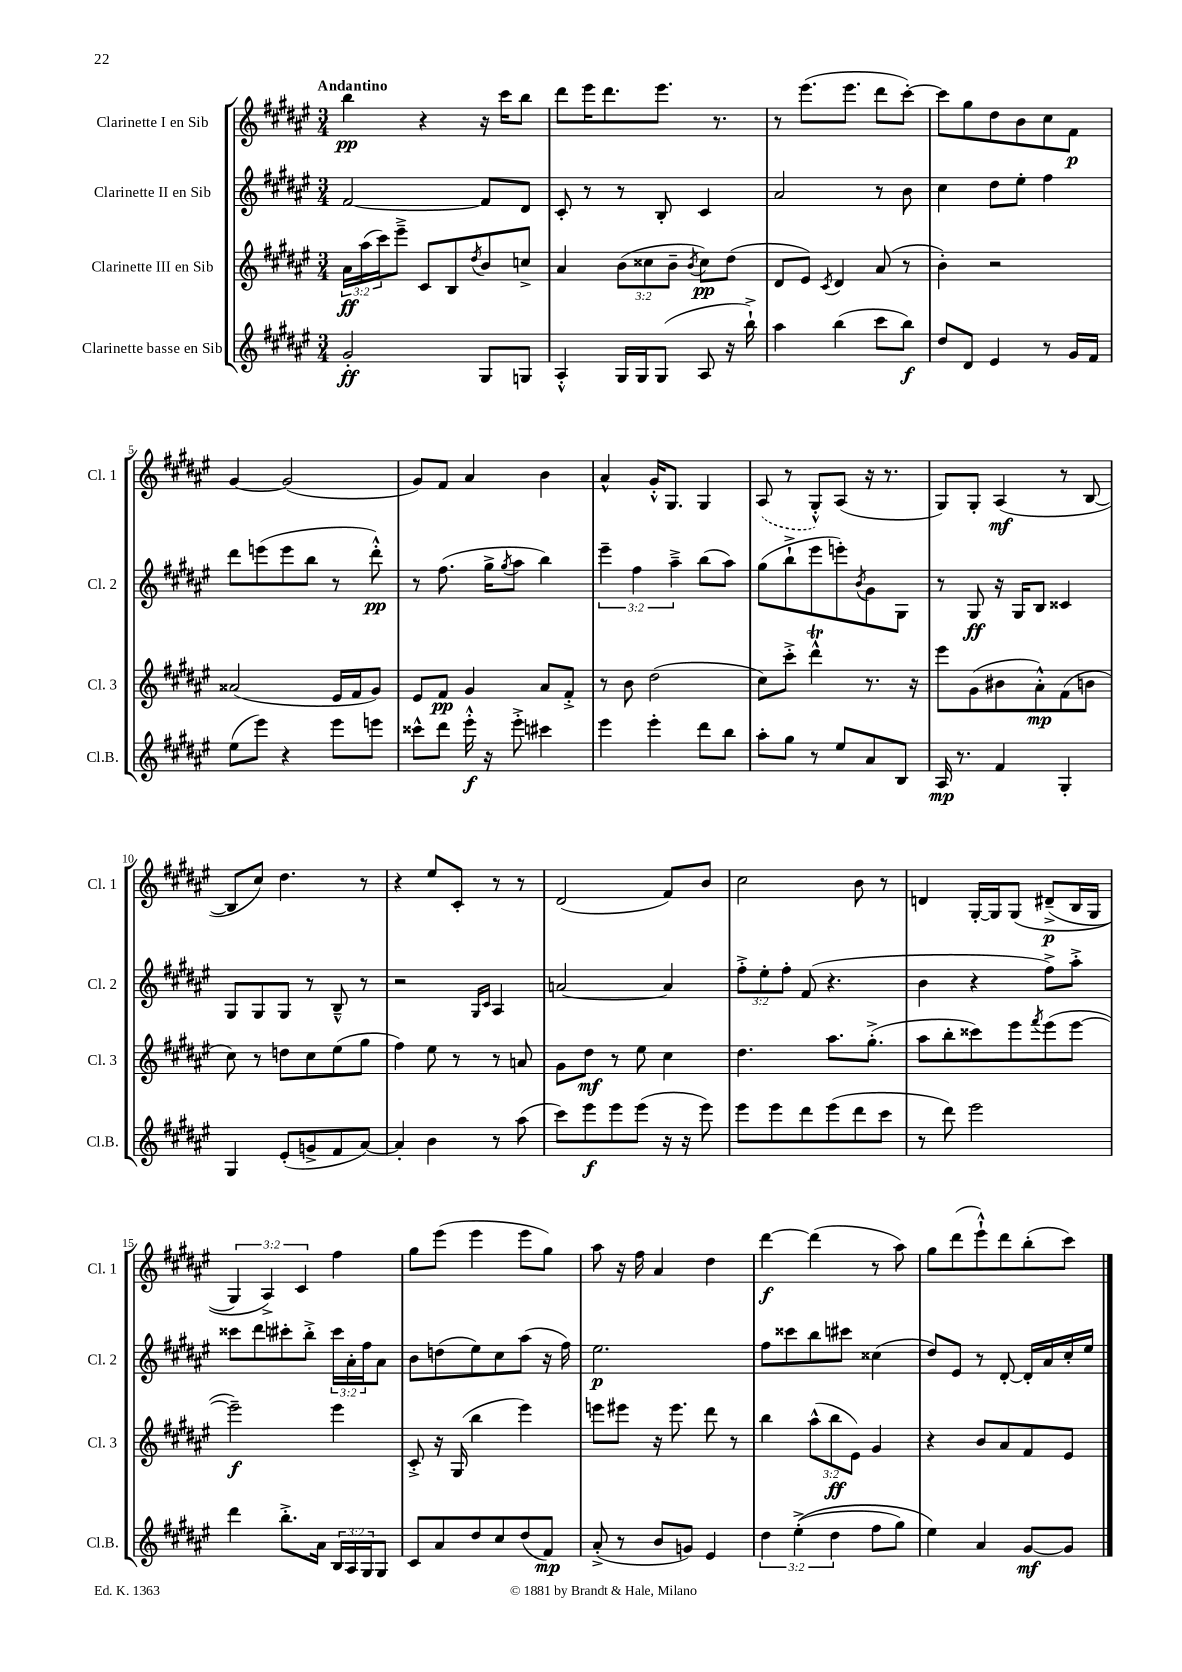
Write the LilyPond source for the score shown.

<<
\new StaffGroup <<
\new Staff = "s0" \with { instrumentName = "Clarinette I en Sib" shortInstrumentName = "Cl. 1" } {
    \clef treble \key fis \major \numericTimeSignature \time 3/4 \override Staff.TupletNumber.text = #tuplet-number::calc-fraction-text \tempo "Andantino"
    b''4\pp r4 r16 cis'''16 b''8 |
    dis'''8 eis'''16 dis'''8. eis'''8. r8. |
    r8 eis'''8.( eis'''8. dis'''8 cis'''8~-.) |
    cis'''8 gis''8 dis''8 b'8 cis''8 fis'8\p |
    gis'4~ gis'2( |
    gis'8) fis'8 ais'4 b'4 |
    ais'4-^ gis'16-.-^ gis8. gis4 |
    \once \slurDashed ais8( r8 gis8-.-^) ais8( r16 r8. |
    gis8) gis8-. ais4\mf( r8 b8~ |
    b8 cis''8) dis''4. r8 |
    r4 eis''8 cis'8-. r8 r8 |
    dis'2( fis'8) b'8 |
    cis''2 b'8 r8 |
    d'4 gis16~-. gis16 gis8\( dis'8--->\p( b16 gis16 |
    \tuplet 3/2 { gis4) ais4->\) cis'4 } fis''4 |
    gis''8 eis'''8( eis'''4 eis'''8 gis''8) |
    ais''8 r16 fis''16 ais'4 dis''4 |
    dis'''4~\f dis'''4( r8 ais''8) |
    gis''8 dis'''8( eis'''8-!-^) dis'''8 b''8-.( cis'''8) \bar "|." |
}
\new Staff = "s1" \with { instrumentName = "Clarinette II en Sib" shortInstrumentName = "Cl. 2" } {
    \clef treble \key fis \major \numericTimeSignature \time 3/4 \override Staff.TupletNumber.text = #tuplet-number::calc-fraction-text
    fis'2~ fis'8 dis'8 |
    cis'8-. r8 r8 b8-. cis'4 |
    ais'2 r8 b'8 |
    cis''4 dis''8 eis''8-. fis''4 |
    dis'''8 e'''8( e'''8 b''8 r8 dis'''8-.-^\pp) |
    r8 fis''8.( gis''16-> \acciaccatura { gis''8 } ais''8 b''4) |
    \tuplet 3/2 { eis'''4-- fis''4 ais''4---> } b''8( ais''8) |
    gis''8( b''8-!-> eis'''8 e'''8-.) \acciaccatura { b'8 } gis'8 gis8 |
    r8 gis8\ff r16 gis16 b8 cisis'4 |
    gis8 gis8 gis8 r8 b8---^ r8 |
    r2 \grace { gis16 cis'16 } ais4 |
    a'2~ a'4 |
    \tuplet 3/2 { fis''8-.-> eis''8-. fis''8-. } fis'8( r4. |
    b'4 r4 fis''8->) ais''8-.-> |
    cisis'''8 dis'''8 cis'''8-. b''8-.-> \tuplet 3/2 { cis'''16 ais'16-. fis''16 } ais'8 |
    b'8 d''8( eis''8) cis''8 ais''8( r16 fis''16) |
    eis''2.\p |
    fis''8 cisis'''8 b''8 cis'''8 cisis''4( |
    dis''8) eis'8 r8 dis'8~-. dis'16-. ais'16 cis''16-. eis''16 \bar "|." |
}
\new Staff = "s2" \with { instrumentName = "Clarinette III en Sib" shortInstrumentName = "Cl. 3" } {
    \clef treble \key fis \major \numericTimeSignature \time 3/4 \override Staff.TupletNumber.text = #tuplet-number::calc-fraction-text
    \tuplet 3/2 { ais'16\ff ais''16( cis'''16) } eis'''8---> cis'8 b8 \acciaccatura { dis''8 } b'8 c''8-> |
    ais'4 \tuplet 3/2 { b'8( cisis''8 b'8-- } \acciaccatura { b'8 } cisis''8\pp) dis''8( |
    dis'8 eis'8) \acciaccatura { cis'8 } dis'4 ais'8( r8 |
    b'4-.) r2 |
    aisis'2( eis'16 fis'16 gis'8) |
    eis'8 fis'8\pp gis'4 ais'8 fis'8-.-> |
    r8 b'8 dis''2( |
    cis''8) cis'''8-.-> dis'''4-^\trill r8. r16 |
    eis'''8 gis'8( bis'8 ais'8-.-^\mp) fis'8( b'8 |
    cis''8) r8 d''8 cis''8 eis''8( gis''8 |
    fis''4) eis''8 r8 r8 a'8 |
    gis'8 dis''8\mf r8 eis''8 cis''4 |
    dis''4. ais''8. gis''8.-.->( |
    ais''8 b''8-. cisis'''8) eis'''8 \acciaccatura { fis'''8 } eis'''8( eis'''8~ |
    eis'''2--\f) eis'''4 |
    cis'8-.-> r16 gis16( b''4 eis'''4) |
    e'''8 eis'''8 r16 eis'''8. dis'''8 r8 |
    b''4 \tuplet 3/2 { ais''8-^( b''8\ff eis'8) } gis'4 |
    r4 b'8 ais'8 fis'8 eis'8 \bar "|." |
}
\new Staff = "s3" \with { instrumentName = "Clarinette basse en Sib" shortInstrumentName = "Cl.B." } {
    \clef treble \key fis \major \numericTimeSignature \time 3/4 \override Staff.TupletNumber.text = #tuplet-number::calc-fraction-text
    gis'2-.\ff gis8 g8 |
    ais4-.-^ gis16 gis16 gis8( ais8 r16 b''16-!->) |
    ais''4 b''4( cis'''8 b''8\f) |
    dis''8 dis'8 eis'4 r8 gis'16 fis'16 |
    eis''8( eis'''8) r4 eis'''8 e'''8 |
    cisis'''8-^ dis'''8 eis'''16-.-^\f r16 eis'''8-.-> cis'''4 |
    eis'''4 eis'''4-. dis'''8 b''8 |
    ais''8-. gis''8 r8 eis''8 ais'8 b8 |
    ais16\mp r8. fis'4 gis4-. |
    gis4 eis'8-.( g'8-> fis'8 ais'8~) |
    ais'4-. b'4 r8 ais''8( |
    cis'''8) eis'''8\f eis'''8 eis'''8( r16 r16 eis'''8) |
    eis'''8 eis'''8 dis'''8 eis'''8( dis'''8 cis'''8 |
    r8 dis'''8) eis'''2 |
    dis'''4 b''8.-.-> ais'16 \tuplet 3/2 { b16 ais16 gis16 } gis8 |
    cis'8 ais'8 dis''8 cis''8 dis''8( fis'8\mp) |
    ais'8-.->( r8 b'8 g'8) eis'4 |
    \tuplet 3/2 { dis''4 eis''4-.->(\( dis''4 } fis''8 gis''8) |
    eis''4\) ais'4 gis'8~\mf gis'8 \bar "|." |
}
>>
>>
